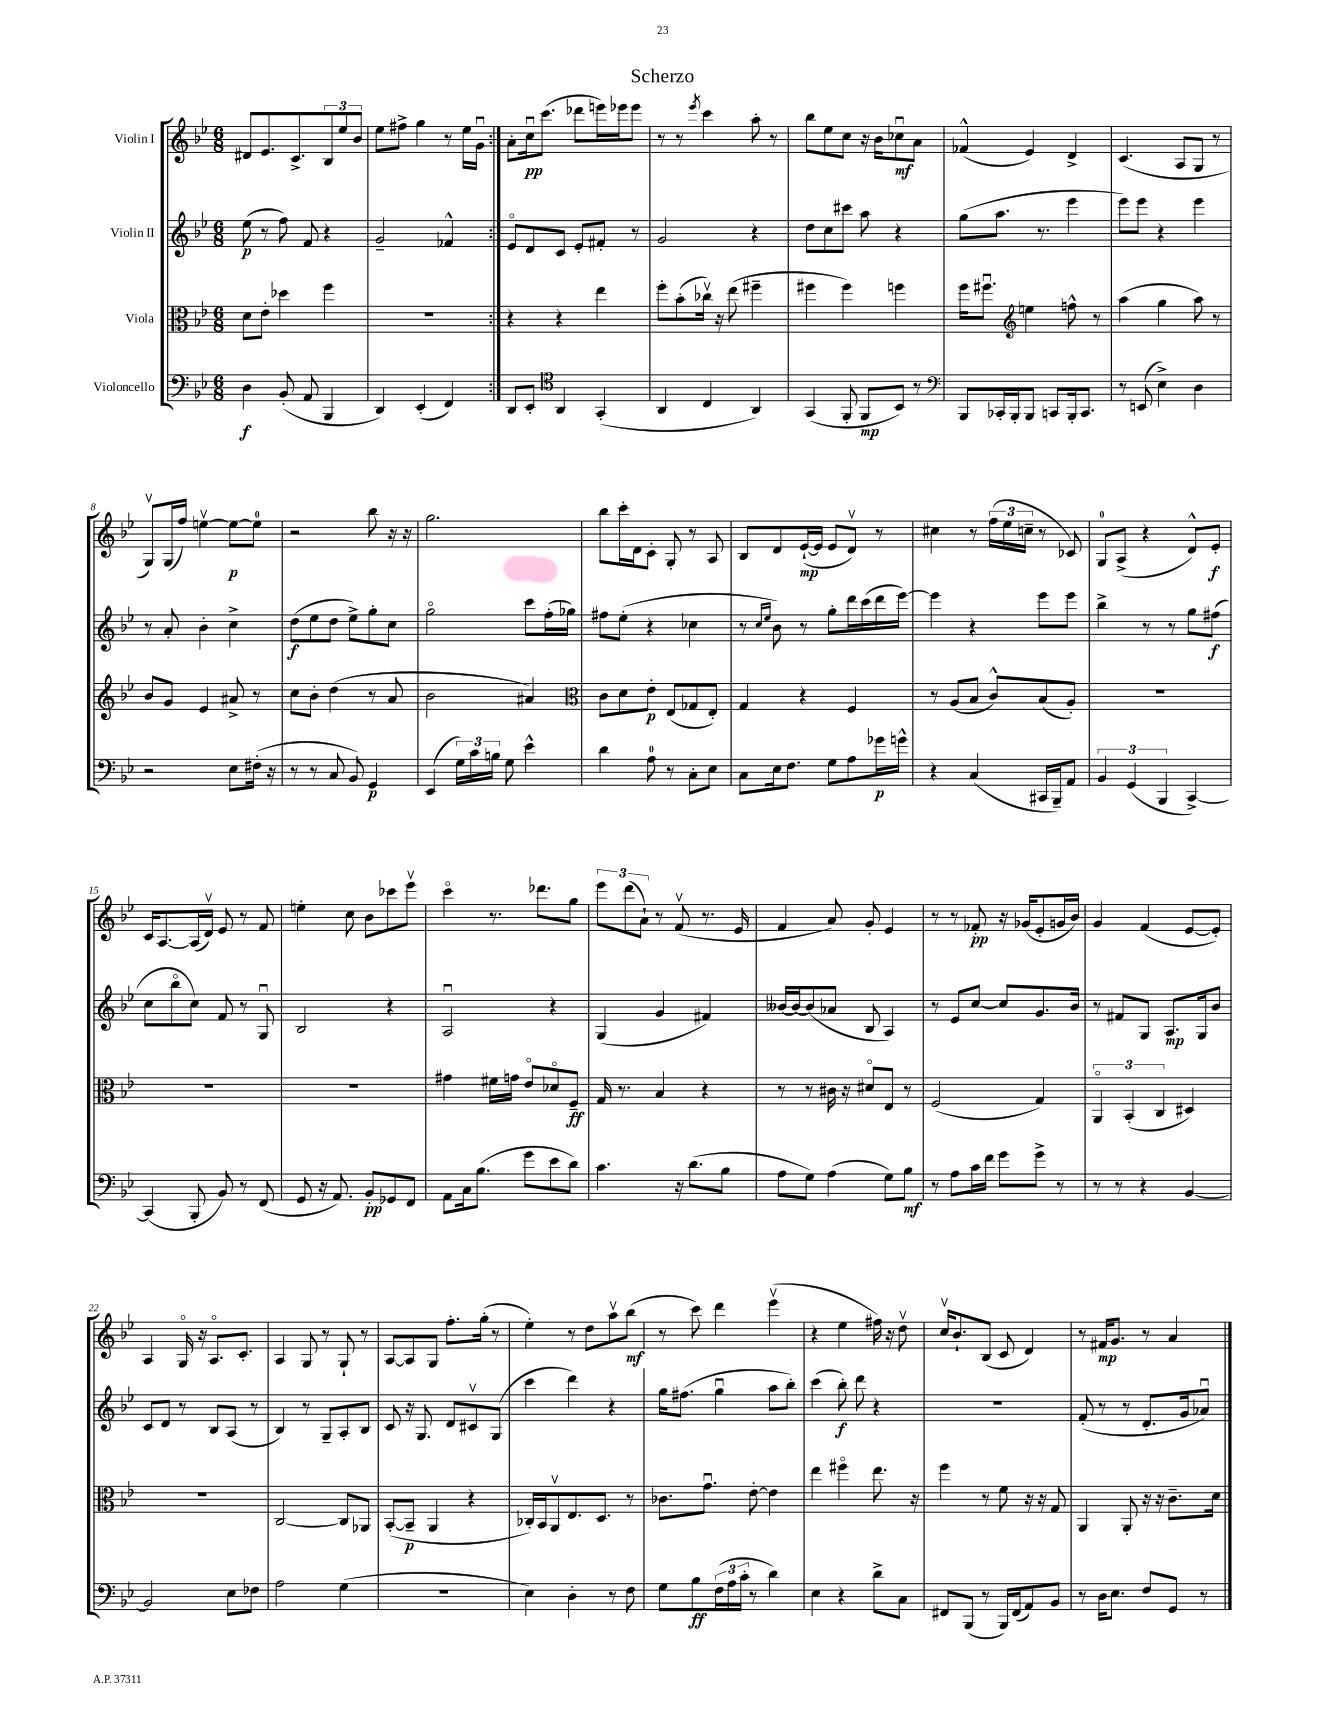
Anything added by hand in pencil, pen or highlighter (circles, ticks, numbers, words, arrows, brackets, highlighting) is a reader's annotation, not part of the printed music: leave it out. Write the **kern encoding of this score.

**kern	**kern	**kern	**kern
*staff4	*staff3	*staff2	*staff1
*clefF4	*clefC3	*clefG2	*clefG2
*k[b-e-]	*k[b-e-]	*k[b-e-]	*k[b-e-]
*M6/8	*M6/8	*M6/8	*M6/8
4D	8d	(8ee-	8d#
.	8e-'	8r	8.e-
(8BB-'	4dd-	8ff)	.
.	.	.	8.c^
8AA	.	8f	.
4BBB-	4ff	4r	12B-
.	.	.	12ee-
.	.	.	12b-
=	=	=	=
4DD)	2.r	2g~	8ee-
.	.	.	8ff#^
(4EE-'	.	.	4gg
4FF)	.	4f-^^	8r
.	.	.	16ee-
.	.	.	16gu
=:|!	=:|!	=:|!	=:|!
8DD	4r	8e-o	8a'
8EE-'	.	8d	16ccu
.	.	.	(8.ccc
*clefC4	*	*	*
4AA	4r	8c	.
.	.	8e-'	8ddd-
(4GG'	4ee-	8f#'	16eee)
.	.	.	16eee-
.	.	8r	8eee-
=	=	=	=
4AA	8ff'	2g	8r
.	(8b-'	.	8r
.	.	.	8qeee-
4C	16cc-v)	.	4ccc
.	16r	.	.
.	(8ee-	.	.
4AA)	4ff#~	4r	8aa'
.	.	.	8r
=	=	=	=
(4GG	4ff#	8dd	8bb-
.	.	8cc	8ee-
8FF'	4ff#)	8ccc#	8cc
8FF	.	8aa	16r
.	.	.	16b-
8BB-)	4ff	4r	8cc-u
8r	.	.	8a
=	=	=	=
*clefF4	*	*	*
8BBB-	16ff	(8gg	(4f-^^
.	8.ff#u	.	.
16CC-'	.	8.aa	.
16BBB-'	.	.	.
*	*clefG2	*	*
8BBB-	4ee	.	4e-)
.	.	8.r	.
8CC	.	.	.
16BBB-'	8ff^^	4eee-	4d^
8.CC	.	.	.
.	8r	.	.
=	=	=	=
8r	(4aa	8eee-)	(4.c
(8EE	.	8eee-	.
4E-^)	4gg	4r	.
.	.	.	8A
4D	8aa)	4eee-	8G
.	8r	.	8r
=	=	=	=
2r	8b-	8r	8Gv)
.	8g	8a'	(16G
.	.	.	16ff)
.	4e-	4b-'	[4eev
8E-	8a#^	4cc^	8ee_
(16F#'	8r	.	8ee]
16r	.	.	.
=	=	=	=
8r	8cc	(8dd	2r
8r	8b-'	8ee-	.
8C	(4dd	8dd	.
8BB-)	.	8ee-^)	.
4GG	8r	8gg'	8bb-
.	8a	8cc	16r
.	.	.	16r
=	=	=	=
(4EE-	2b-	2ggo	2.gg
24G)	.	.	.
24c	.	.	.
24B	.	.	.
8G	.	.	.
4e-^^	4a#)	8ccc	.
.	.	(16ff'	.
.	.	16gg-)	.
=	=	=	=
*	*clefC3	*	*
4d	8c	8ff#	8bb-
.	8d	(8ee-'	16ccc'
.	.	.	16d
8A	8e-'	4r	8c'
8r	(8E-	.	8G'
8C'	8G-	4cc-	8r
8E-	8E-')	.	8A
=	=	=	=
8C	4G	8r	8B-
.	.	16qqcc	.
.	.	16qqee-	.
16E-	.	8b-)	8d
8.F	.	.	.
.	4r	8r	([16e-`
.	.	.	16e-]
8G	.	8gg'	8e-
8A	4F	16ddd	8dv)
.	.	(16ccc	.
16g-	.	16ddd	8r
16g^^	.	[16eee-)	.
=	=	=	=
4r	8r	4eee-]	4cc#
.	(8A	.	.
(4C	8B-	4r	8r
.	8c^^)	.	(24ff
.	.	.	24ee-
.	.	.	24cc~
16CC#	(8B-	8eee-	8r
16BBB-~)	.	.	.
8AA	8A')	8eee-	8c-)
=	=	=	=
6BB-	2.r	4bb-^	8G
.	.	.	(8A^
(6GG	.	.	.
.	.	8r	4r
6BBB-	.	.	.
.	.	8r	.
[4CC^)	.	8gg	8d^^)
.	.	(8ff#	8e-'
=	=	=	=
(4CC]	2.r	8cc	16c
.	.	.	[8.A
.	.	8bb-o	.
8BBB-'	.	8cc)	(16A]
.	.	.	16dv)
8BB-)	.	8f	8e-
8r	.	8r	8r
(8FF	.	8Gu	8f
=	=	=	=
8GG	2.r	2B-	4ee'
16r	.	.	.
8.AA)	.	.	.
.	.	.	8cc
8BB-'	.	.	8b-
8GG-	.	4r	8ccc-
8FF	.	.	8eee-v
=	=	=	=
8AA	4g#	2Au	4ccco
16C	.	.	.
(8.B-	.	.	.
.	16f#	.	8.r
.	16g	.	.
8g	8e-o	.	.
.	.	.	8.ddd-
8e-	8d-o	4r	.
8d)	8F~	.	8gg
=	=	=	=
4.c	16G	(4G	12eee-
.	8.r	.	.
.	.	.	(12ddd
.	.	.	12a`)
.	4B-	4g	8r
16r	.	.	(8fv
(8.d	.	.	.
.	4r	4f#)	8.r
8B-	.	.	.
.	.	.	16e-
=	=	=	=
8A	8r	[16b--	4f
.	.	16b--_	.
8G)	8r	(8b--]	.
(4A	16c#	8a-	8a)
.	16r	.	.
.	8d#o	8B-	8g'
8G)	8E-	4A)	4e-
8B-	8r	.	.
=	=	=	=
8r	(2F	8r	8r
8A	.	8e-	8r
16c	.	[8cc	8f-'
16f	.	.	.
8g	.	8cc]	16r
.	.	.	(16g-
8g^	4G)	8.g	8e-'
8r	.	.	16g
.	.	16b-	16b-)
=	=	=	=
8r	6AAo	8r	4g
8r	.	8f#	.
.	(6BB-'	.	.
4r	.	8G	(4f
.	6C	.	.
.	.	8.A	.
[4BB-	4D#)	.	[8e-
.	.	16G	.
.	.	8b-	8e-'])
=	=	=	=
2BB-]	2.r	8c	4A
.	.	8d	.
.	.	8r	16Go
.	.	.	16r
.	.	8B-	8.Ao
8E-	.	(8A	.
.	.	.	8.c'
8F-	.	8r	.
=	=	=	=
2A	[2C	4B-)	4A
.	.	8r	8G
.	.	8G~	8r
(4G	8C]	8A'	8G`
.	8AA-	8B-	8r
=	=	=	=
2.r	([8BB-'	8c	[8A
.	8BB-~]	16r	8A]
.	.	8.G	.
.	4AA	.	8G
.	.	8d	8.ff'
.	4r	8c#v	.
.	.	.	(16gg'
.	.	(8G	8r
=	=	=	=
4E-)	16C-')	4ccc	4ee-')
.	16BB-	.	.
.	8AAv	.	.
4D'	8.E-	4ddd)	8r
.	.	.	8dd
.	8.D	.	.
8r	.	4r	8aav
8F	8r	.	(8bb-
=	=	=	=
8G	8.c-	16gg	8r
.	.	(8.ff#	.
8B-	.	.	8ccc)
.	8.gu	.	.
(24F	.	4ggu	4ddd
24A	.	.	.
24c'	.	.	.
8r	[8e-'	.	.
4d)	4e-]	8aa	(4eee-v
.	.	8bb-')	.
=	=	=	=
4E-	4ee-	(4ccc	4r
4r	4ff#o	8bb-')	4ee-
.	.	8ddd	.
8d^	8.ee-	4r	16ff#)
.	.	.	16r
8C	.	.	8ddv
.	16r	.	.
=	=	=	=
8FF#	4ff	2.r	16ccv
.	.	.	8.b-`
(8BBB-	.	.	.
8r	8r	.	(8B-
16BBB-)	8f	.	8c
(16FF#	.	.	.
8AA)	16r	.	4d)
.	16r	.	.
8BB-	8G	.	.
=	=	=	=
8r	4AA	(8f'	8r
16D	.	8r	16f#
8.E-	.	.	8.g
.	8AA'	8r	.
8F	16r	8.d'	8r
.	16r	.	.
8GG	8.c~	.	4a
.	.	16g	.
8r	.	8a-u)	.
.	16d	.	.
==	==	==	==
*-	*-	*-	*-
